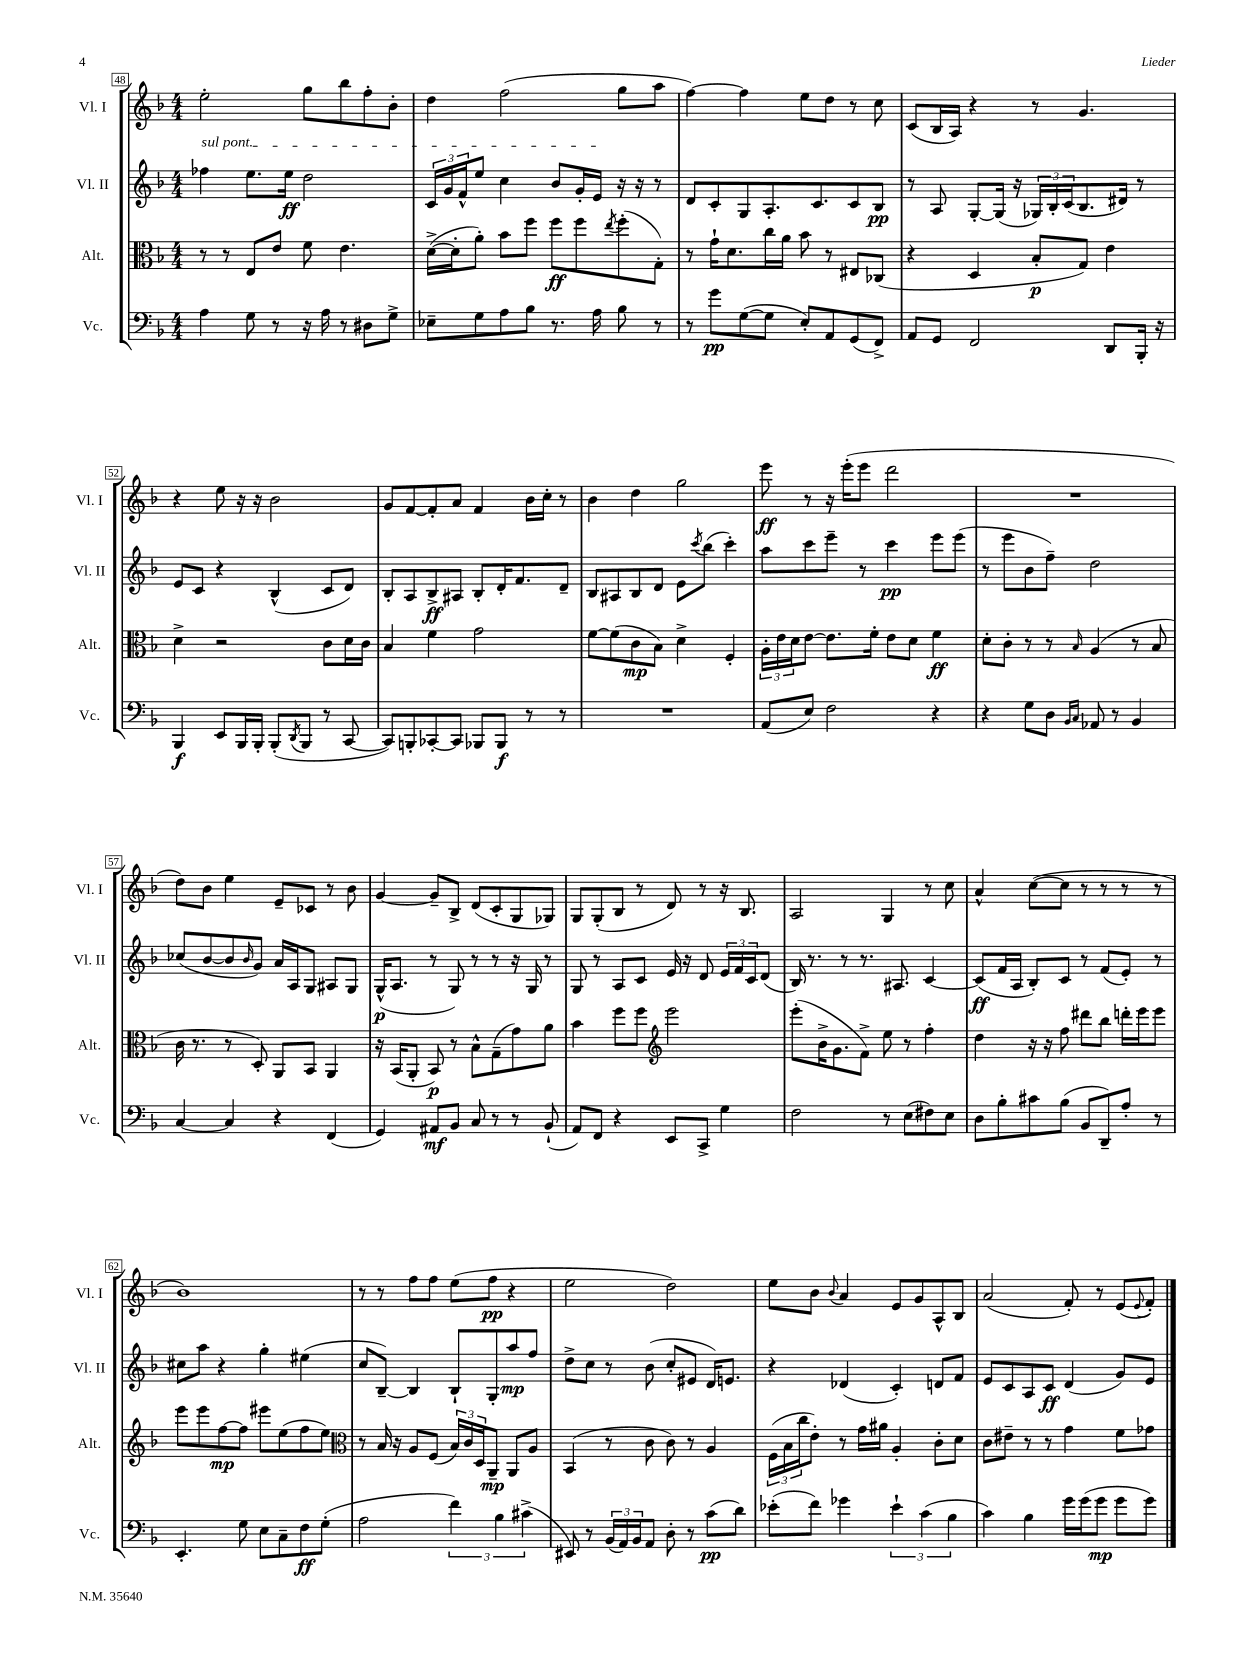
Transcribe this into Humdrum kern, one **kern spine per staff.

**kern	**kern	**kern	**kern
*staff4	*staff3	*staff2	*staff1
*clefF4	*clefC3	*clefG2	*clefG2
*k[b-]	*k[b-]	*k[b-]	*k[b-]
*M4/4	*M4/4	*M4/4	*M4/4
4A	8r	4ff-	2ee'
.	8r	.	.
8G	8E	8.ee	.
8r	8e	.	.
.	.	16ee	.
16r	8f	2dd	8gg
16A	.	.	.
8r	4.e	.	8bb-
8D#	.	.	8ff'
8G^	.	.	8b-'
=	=	=	=
8E-~	([16d^	24c	4dd
.	.	24g	.
.	16d']	.	.
.	.	24f^^	.
8G	8a')	8ee	.
8A	8b-	4cc	(2ff
8B-	8ff	.	.
8.r	8ff	8b-	.
.	8ff	16g'	.
16A	.	16e	.
.	8qee	.	.
8B-	(8ff'	16r	8gg
.	.	16r	.
8r	8G')	8r	8aa
=	=	=	=
8r	8r	8d	[4ff)
8g	16g`	8c'	.
.	8.d	.	.
([8G	.	8G	4ff]
8G]	16cc	8.A'	.
.	16a	.	.
8E')	8b-	.	8ee
.	.	8.c	.
8AA	8r	.	8dd
(8GG	8E#	8c	8r
8FF^)	(8C-	8B-	8cc
=	=	=	=
8AA	4r	8r	(8c
8GG	.	8A	16B-
.	.	.	16A)
2FF	4D	[8G'	4r
.	.	(16G]	.
.	.	16r	.
.	8B-'	24G-)	8r
.	.	24B-'	.
.	.	(24c	.
.	8G)	8.B-	4.g
8DD	4e	.	.
.	.	16d#)	.
16BBB-'	.	8r	.
16r	.	.	.
=	=	=	=
4BBB-	4d^	8e	4r
.	.	8c	.
8EE	2r	4r	8ee
16BBB-	.	.	16r
16BBB-'	.	.	16r
(8BBB-'	.	(4B-^^	2b-
8qDD	.	.	.
8BBB-	.	.	.
8r	8c	8c	.
[8CC	16d	8d)	.
.	16c	.	.
=	=	=	=
8CC])	4B-	8B-'	8g
8BBB'	.	8A	[8f
[8CC-'	4f	8B-^	8f']
8CC-]	.	8A#	8a
8BBB-	2g	8B-'	4f
8BBB-	.	16d'	.
.	.	8.f	.
8r	.	.	16b-
.	.	.	16cc'
8r	.	8d~	8r
=	=	=	=
1r	[8f	8B-	4b-
.	(8f]	8A#	.
.	8c	8B-	4dd
.	8B-)	8d	.
.	4d^	8e	2gg
.	.	8qccc	.
.	.	(8bb-	.
.	4F'	4ccc')	.
=	=	=	=
(8AA	24A'	8aa	8eee
.	24e	.	.
.	24d	.	.
8E)	[8e	8ccc	8r
2F	8.e]	8eee~	16r
.	.	.	(16eee'
.	.	8r	8eee
.	16f'	.	.
.	8e	4ccc	2ddd
.	8d	.	.
4r	4f	8eee	.
.	.	(8eee	.
=	=	=	=
4r	8d'	8r	1r
.	8c'	8eee	.
8G	8r	8b-	.
8D	8r	8ff~)	.
16qqBB-	.	.	.
16qqC	16qqB-	.	.
8AA-	(4A	2dd	.
8r	.	.	.
4BB-	8r	.	.
.	8B-	.	.
=	=	=	=
[4C	16c	(8cc-	8dd)
.	8.r	.	.
.	.	[8b-	8b-
4C]	8r	8b-]	4ee
.	.	16qqb-	.
.	8D')	8g)	.
4r	8AA	16a	8e~
.	.	16A	.
.	8BB-	8G	8c-
(4FF	4AA	8A#	8r
.	.	8G	8b-
=	=	=	=
4GG)	16r	(16G^^	[4g
.	(16BB-	8.A	.
.	8AA'	.	.
8AA#	8BB-)	8r	8g~]
8BB-	8r	8G)	8B-^
8C	8B-^^	8r	(8d
8r	(8G~	8r	8c'
8r	8g)	16r	8G
.	.	16G	.
(8BB-`	8a	8r	8G-)
=	=	=	=
8AA)	4b-	8G	8G
8FF	.	8r	(8G'
4r	8ff	8A	8B-
.	8ff	8c	8r
*	*clefG2	*	*
8EE	2eee	16e	8d)
.	.	16r	.
8CC^	.	8d	8r
4G	.	24e	16r
.	.	24f	.
.	.	.	8.B-
.	.	24c	.
.	.	(8d	.
=	=	=	=
2F	(8eee'	16B-)	2A
.	.	8.r	.
.	16b-^	.	.
.	8.g	.	.
.	.	8r	.
.	8f^)	8.r	.
8r	8ee	.	4G
.	.	8.A#	.
(8E	8r	.	.
8F#)	4ff'	[4c	8r
8E	.	.	8cc
=	=	=	=
8D	4dd	(8c]	4a^^
8B-'	.	16f	.
.	.	16A	.
8c#	16r	8B-')	([8cc
.	16r	.	.
(8B-	8ff	8c	8cc]
8BB-	8ddd#	8r	8r
8DD~)	8bb-	(8f	8r
8A'	16ddd'	8e')	8r
.	16eee	.	.
8r	8eee	8r	8r
=	=	=	=
4.EE'	8eee	8cc#	1b-)
.	8eee	8aa	.
.	[8ff	4r	.
8G	8ff]	.	.
8E	8eee#	4gg'	.
8C~	(8ee	.	.
8F	8ff	(4ee#	.
(8G'	8ee)	.	.
=	=	=	=
*	*clefC3	*	*
2A	8r	8cc	8r
.	16B-	[8B-~)	8r
.	16r	.	.
.	8A	4B-]	8ff
.	(8F	.	8ff
6f)	24B-)	8B-`	(8ee
.	24c	.	.
.	24D	.	.
.	8AA~	8G'	8ff
6B-	.	.	.
.	8AA	8aa	4r
(6c#^	.	.	.
.	8A	8ff	.
=	=	=	=
8EE#)	(4BB-	8dd^	2ee
8r	.	8cc	.
(24BB-	8r	8r	.
24AA)	.	.	.
24BB-	.	.	.
8AA	8c	(8b-	.
8D'	8c)	8cc'	2dd)
8r	8r	8e#	.
(8c	4A	16d)	.
.	.	8.e	.
8d)	.	.	.
=	=	=	=
(8e-'	(24F	4r	8ee
.	24B-	.	.
.	24cc	.	.
8f)	8e')	.	8b-
.	.	.	8qqb-
4g-	8r	(4d-	4a
.	16g	.	.
.	16a#	.	.
6e-`	4A'	4c')	8e
.	.	.	8g
(6c	.	.	.
.	8c'	8d	8A^^
6B-	.	.	.
.	8d	8f	8B-
=	=	=	=
4c)	8c	8e	(2a
.	8e#~	8c	.
4B-	8r	8A	.
.	8r	8c	.
16g	4g	(4d	8f')
(16g	.	.	.
8g	.	.	8r
8g	8f	8g)	(8e
.	.	.	8qqe
8g)	8g-	8e	8f')
==	==	==	==
*-	*-	*-	*-
